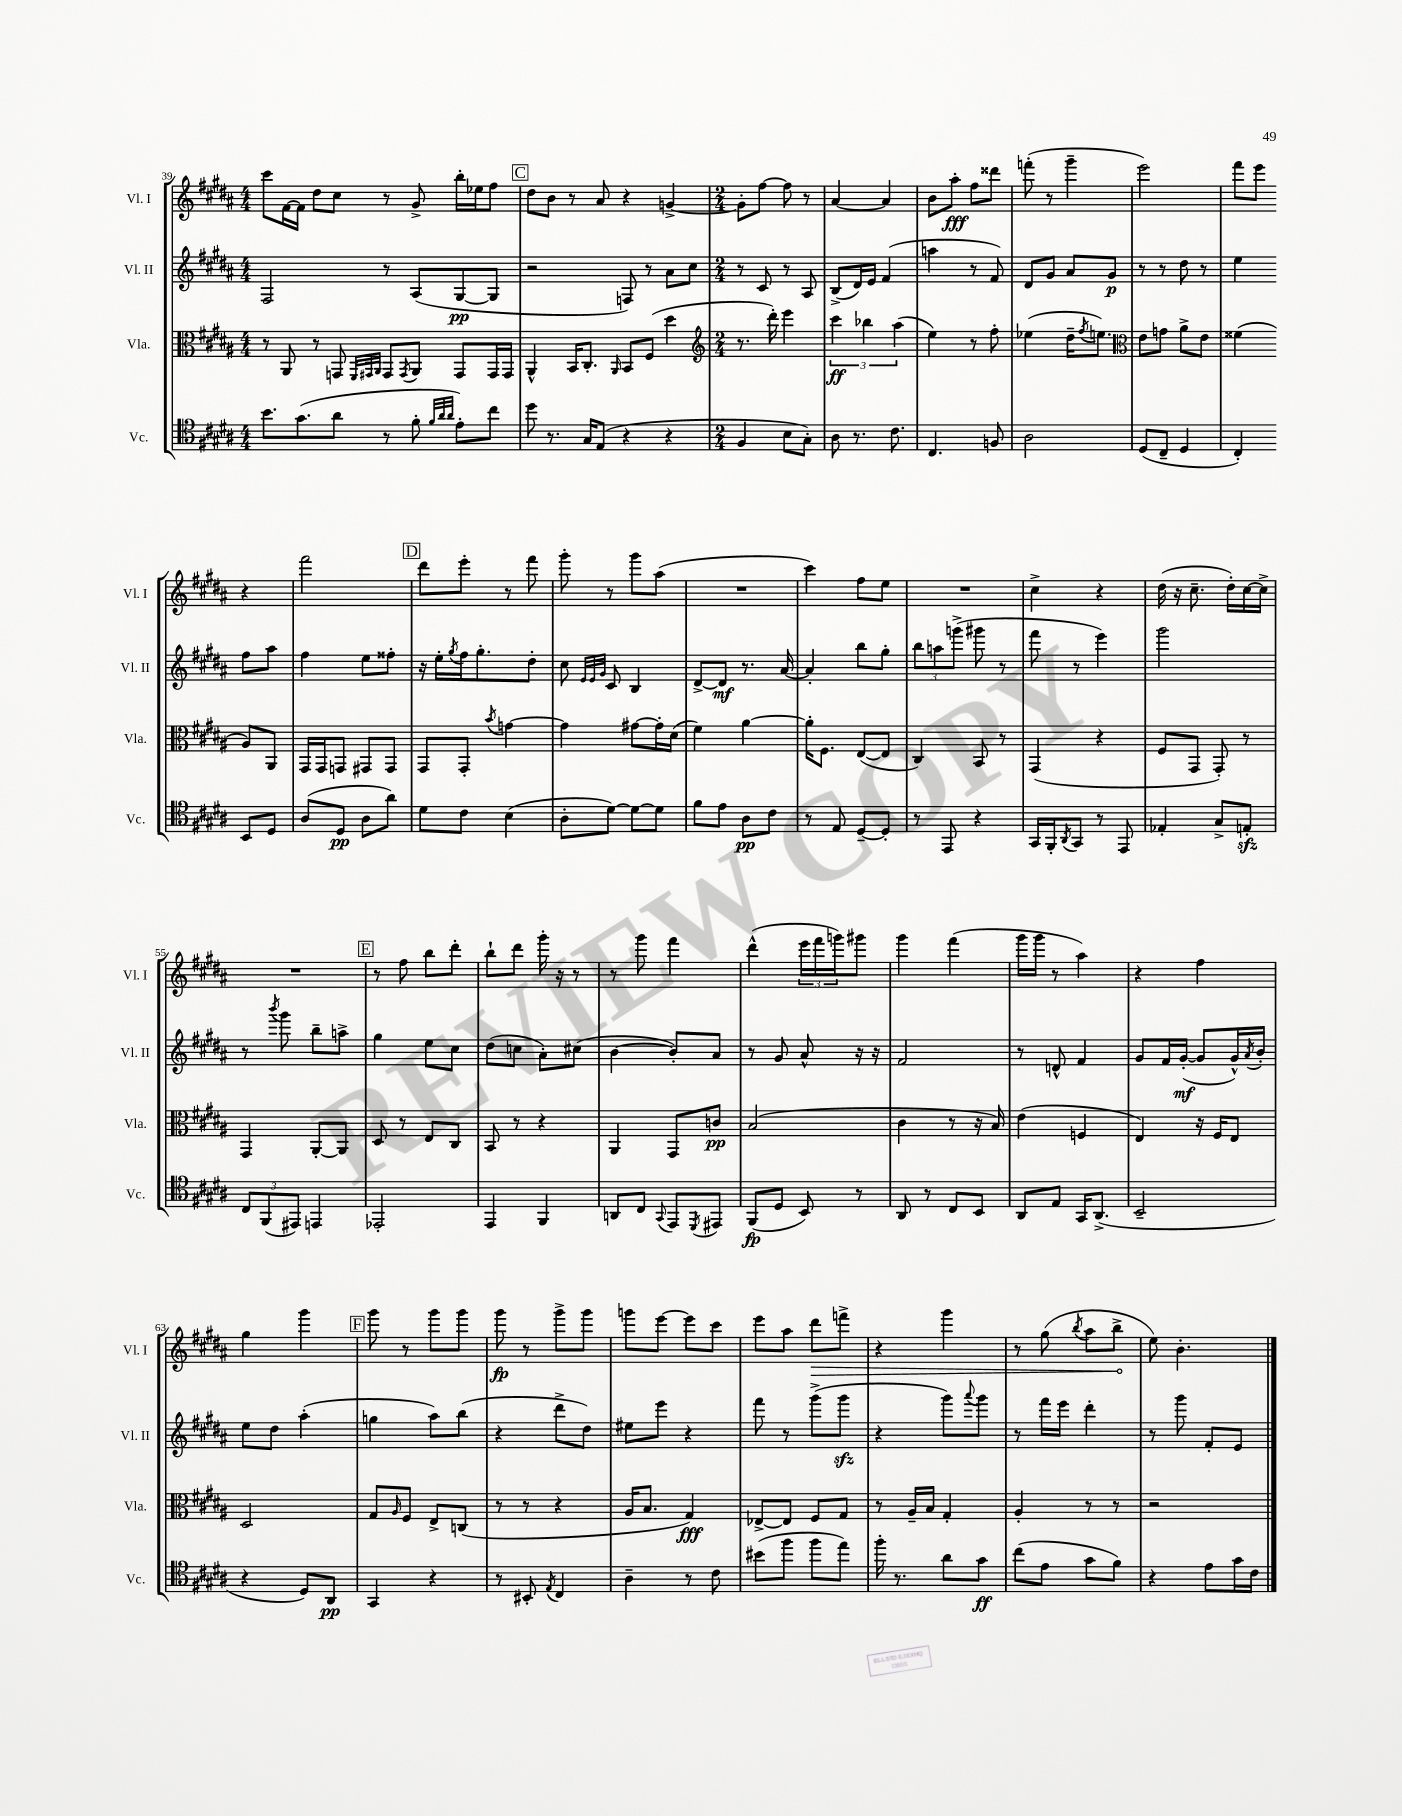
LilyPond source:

<<
\new StaffGroup <<
\new Staff = "s0" \with { instrumentName = "Vl. I" shortInstrumentName = "Vl. I" } {
    \clef treble \key b \major \numericTimeSignature \time 4/4
    cis'''8 fis'16~ fis'16 dis''8 cis''8 r8 gis'8-> b''16-. ees''16 fis''8 |
    \mark \markup { \box "C" } dis''8 b'8 r8 ais'8 r4 g'4~-> |
    \numericTimeSignature \time 2/4 g'8-. fis''8~ fis''8 r8 |
    ais'4~ ais'4 |
    b'8 ais''8-.\fff fis''8 disis'''8 |
    f'''8-.( r8 gis'''4-- |
    e'''2) |
    fis'''8 e'''8 r4 |
    fis'''2 |
    \mark \markup { \box "D" } dis'''8 e'''8-. r8 fis'''8 |
    gis'''8-. r8 gis'''8 ais''8( |
    R2 |
    cis'''4) fis''8 e''8 |
    R2 |
    cis''4-> r4 |
    dis''16( r16 cis''8.-- dis''16-.) cis''16~ cis''16-> |
    R2 |
    \mark \markup { \box "E" } r8 fis''8 b''8 dis'''8-. |
    b''8-! dis'''8 gis'''16-. r16 r8 |
    r8 gis'''8 fis'''4 |
    dis'''4-^( \tuplet 3/2 { e'''16 fis'''16 g'''16) } gis'''8 |
    gis'''4 fis'''4( |
    gis'''16 gis'''16 r8 ais''4) |
    r4 fis''4 |
    gis''4 gis'''4 |
    \mark \markup { \box "F" } gis'''8 r8 gis'''8 gis'''8 |
    gis'''8\fp r8 gis'''8-> gis'''8 |
    g'''8 e'''8~ e'''8 cis'''8 |
    e'''8 ais''8 \once \override Hairpin.circled-tip = ##t dis'''8\> f'''8-> |
    r4 gis'''4 |
    r8 gis''8( \acciaccatura { b''8 } ais''8 b''8->\! |
    e''8) b'4.-. \bar "|." |
}
\new Staff = "s1" \with { instrumentName = "Vl. II" shortInstrumentName = "Vl. II" } {
    \clef treble \key b \major \numericTimeSignature \time 4/4
    fis2 r8 ais8( gis8~\pp gis8 |
    \mark \markup { \box "C" } r2 f8) r8 ais'8 cis''8 |
    \numericTimeSignature \time 2/4 r8 cis'8 r8 ais8 |
    b8->( dis'16) e'16 fis'4( |
    a''4 r8 fis'8) |
    dis'8 gis'8 ais'8 gis'8\p |
    r8 r8 dis''8 r8 |
    e''4 fis''8 ais''8 |
    fis''4 e''8 fisis''8-. |
    \mark \markup { \box "D" } r16 e''16-. \acciaccatura { gis''8 } fis''16 gis''8.-. dis''8-. |
    cis''8 \grace { e'32 e'32 gis'32 } cis'8 b4 |
    dis'8~-> dis'8\mf r8. ais'16~ |
    ais'4-. b''8 gis''8-. |
    \tuplet 3/2 { b''8 a''8 g'''8->( } gis'''8 r8 |
    fis'''8 r8 e'''4) |
    gis'''2 |
    r8 \acciaccatura { b'''8 } gis'''8 b''8-- a''8-> |
    \mark \markup { \box "E" } gis''4 e''8 cis''8 |
    dis''8( c''8 ais'8-.) cis''8( |
    b'4~ b'8-.) ais'8 |
    r8 gis'8 ais'8-^ r16 r16 |
    fis'2 |
    r8 d'8-^ fis'4 |
    gis'8 fis'16 gis'16~-.\mf( gis'8 gis'16-^) \acciaccatura { ais'8 } b'16-. |
    e''8 dis''8 ais''4-.( |
    \mark \markup { \box "F" } g''4 ais''8) b''8( |
    r4 dis'''8-> dis''8) |
    eis''8 e'''8 r4 |
    fis'''8 r8 gis'''8->( gis'''8\sfz |
    r4 gis'''8) \appoggiatura { ais'''8 } gis'''8 |
    r8 fis'''16 e'''16 dis'''4-. |
    r8 gis'''8 fis'8-. e'8 \bar "|." |
}
\new Staff = "s2" \with { instrumentName = "Vla." shortInstrumentName = "Vla." } {
    \clef alto \key b \major \numericTimeSignature \time 4/4
    r8 ais,8 r8 g,8 \grace { fis,32 gis,32 ais,32 } gis,8 \acciaccatura { gis,8 } ais,8 gis,8 gis,16 gis,16 |
    \mark \markup { \box "C" } ais,4-^ b,16 cis8.-. \grace { ais,16 } b,8 fis8( dis''4 |
    \numericTimeSignature \time 2/4 \clef treble r8. dis'''16-.) e'''4 |
    \tuplet 3/2 { cis'''4\ff bes''4 ais''4( } |
    e''4) r8 fis''8-. |
    ees''4( dis''16-- \acciaccatura { fis''8 } e''8.) |
    \clef alto e'8 g'8 ais'8-> e'8 |
    fisis'4( ais8) ais,8 |
    gis,16 gis,16 g,8 gis,8 gis,8 |
    \mark \markup { \box "D" } gis,8 gis,8-. \acciaccatura { b'8 } g'4~ |
    g'4 gis'8~ gis'16-. dis'16( |
    fis'4) ais'4~ |
    ais'16-. fis8. e8~( e8 |
    cis4) b,8 r8 |
    gis,4( r4 |
    fis8 gis,8 gis,8-.) r8 |
    gis,4 ais,8~-. ais,8 |
    \mark \markup { \box "E" } dis8 r8 e8 cis8 |
    b,8 r8 r4 |
    ais,4 gis,8 c'8\pp |
    b2( |
    cis'4 r8 r16 b16) |
    e'4( f4 |
    e4) r16 fis16 e8 |
    dis2 |
    \mark \markup { \box "F" } gis8 \grace { ais16 } fis8 e8-> c8( |
    r8 r8 r4 |
    ais16 b8. gis4\fff) |
    ees8~-> ees8 fis8 gis8 |
    r8 ais16-- b16 gis4-. |
    ais4-. r8 r8 |
    r2 \bar "|." |
}
\new Staff = "s3" \with { instrumentName = "Vc." shortInstrumentName = "Vc." } {
    \clef tenor \key b \major \numericTimeSignature \time 4/4
    b'8. gis'8.( ais'8 r8 fis'8-. \grace { fis'32 ais'32 ais'32 } e'8-.) cis''8 |
    \mark \markup { \box "C" } dis''8 r8. gis16 e8( r4 r4 |
    \numericTimeSignature \time 2/4 fis4 b8 gis8-.) |
    ais8 r8. cis'8. |
    cis4. f8 |
    ais2 |
    dis8( cis8-- dis4 |
    cis4-.) b,8 dis8 |
    ais8( dis8\pp ais8 ais'8) |
    \mark \markup { \box "D" } dis'8 cis'8 b4( |
    ais8-. dis'8~) dis'8~ dis'8 |
    fis'8 e'8 ais8\pp cis'8 |
    r8 e8 dis8~-- dis8-. |
    r8 e,8 r4 |
    gis,16 fis,16-. \acciaccatura { ais,8 } gis,8 r8 e,8 |
    ees4-. gis8-> e8-.\sfz |
    \tuplet 3/2 { cis8 fis,8( eis,8) } e,4 |
    \mark \markup { \box "E" } ees,2-. |
    e,4 fis,4 |
    a,8 cis8 \appoggiatura { gis,8 } e,8 \acciaccatura { dis,8 } eis,8 |
    fis,8\fp( dis8 b,8) r8 |
    ais,8 r8 cis8 b,8 |
    ais,8 e8 gis,16 ais,8.->( |
    b,2-- |
    r4 dis8) ais,8\pp |
    \mark \markup { \box "F" } gis,4 r4 |
    r8 bis,8-. \acciaccatura { e8 } cis4 |
    ais4-- r8 cis'8 |
    bis'8( fis''8 fis''8 e''8) |
    fis''16-. r8. ais'8 gis'8\ff |
    cis''8( e'8 gis'8 fis'8) |
    r4 e'8 gis'16 cis'16 \bar "|." |
}
>>
>>
\layout { \context { \Score currentBarNumber = #39 } }
